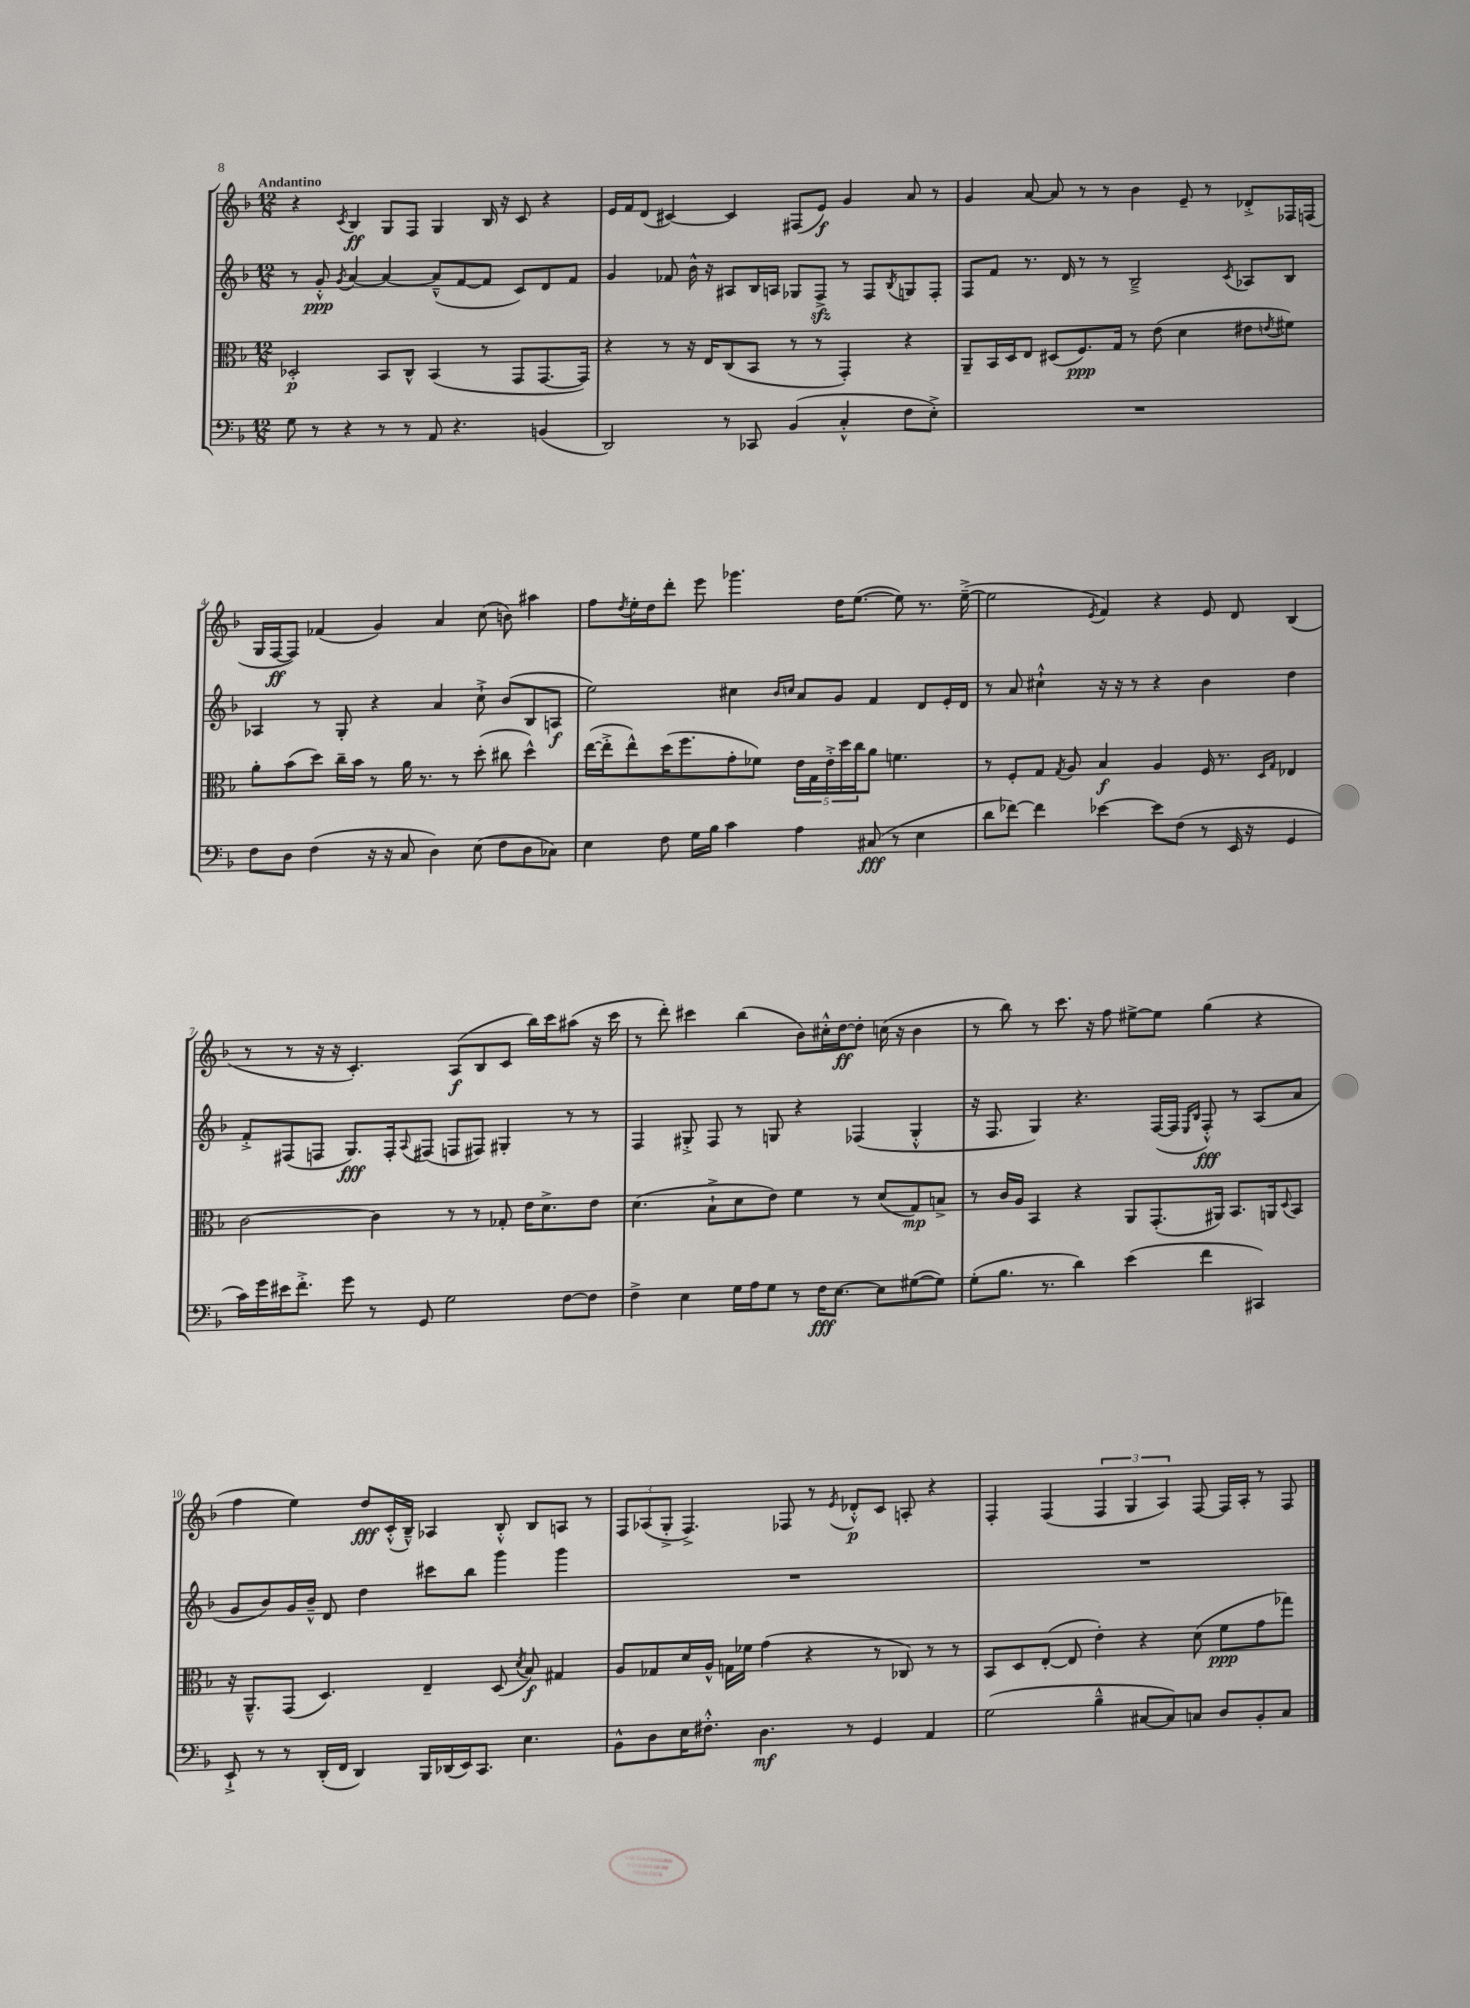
<<
\new StaffGroup <<
\new Staff = "s0" {
    \clef treble \key f \major \numericTimeSignature \time 12/8 \tempo "Andantino"
    r4 \acciaccatura { c'8 } bes4\ff g8 f8 g4 bes16 r16 c'8 r4 |
    e'16 f'16 d'8( cis'4~) cis'4 fis8( e'8\f) g'4 a'8 r8 |
    g'4 a'8~ a'8 r8 r8 bes'4 e'8-- r8 des'8-.-> fes16 f16( |
    g16 f16~\ff f8) fes'4( g'4) a'4 c''8( b'8) ais''4 |
    f''8 \acciaccatura { d''8 } e''16-. d''16 d'''8-. e'''8 ges'''4. d''16 e''8.~( e''8) r8. e''16~--->( |
    e''2 \acciaccatura { e'8 } f'4) r4 e'8 d'8 bes4( |
    r8 r8 r16 r16 c'4.-.) a8\f( bes8 c'8 bes''16) c'''16 ais''8( r16 c'''16 |
    r8 d'''8-.) cis'''4 bes''4( bes'8) cis''16-.-^ d''16~\ff d''8-. c''16( r16 bes'4 |
    r8 bes''8) r8 c'''8. r16 f''8 eis''8~-> eis''8 g''4( r4 |
    f''4 e''4) d''8\fff c'16-.-^( bes16---^) aes4 bes8-.-^ bes8 a8 r8 |
    \tuplet 3/2 { f8 aes8( g8-.-> } f4.->) fes8 r8 \acciaccatura { e'8 } des'8-.-^\p c'8 a8-. r4 |
    f4-. f4( \tuplet 3/2 { f4 g4 a4) } f8~ f16 a16-. r8 f8 \bar "|." |
}
\new Staff = "s1" {
    \clef treble \key f \major \numericTimeSignature \time 12/8
    r8 g'8-.-^\ppp \acciaccatura { g'8 } a'4~ a'4~ a'8---^( f'8~ f'8 c'8) d'8 f'8 |
    g'4 fes'8 bes'16-^ r16 ais8 bes16 a16 ges8 f8->\sfz r8 f8 \acciaccatura { bes8 } g8 f8-. |
    f8 f'8 r8. d'16 r8 r8 bes2---> \acciaccatura { c'8 } aes8 bes8 |
    aes4 r8 g8-. r4 a'4 c''8-!-> bes'8( bes8 a8\f |
    e''2) cis''4 \grace { bes'16 c''16 } a'8 g'8 f'4 d'8 e'16-. d'16 |
    r8 a'8 cis''4-!-^ r16 r16 r8 r4 bes'4 d''4 |
    f'8-.-> fis8( f8 g8.\fff) f16-. \appoggiatura { a8 } fis8( f8 fis8) gis4-. r8 r8 |
    f4 gis8-.-> f8 r8 g8 r4 fes4( g4-.-^ |
    r16 f8. g4) r4. f16~( f16 \grace { e16 bes16 } f8-.-^\fff) r8 a8( a'8 |
    g'8 bes'8) g'16 bes'16---^ d'8 d''4 cis'''8 bes''8 g'''4 g'''4 |
    R1. |
    R1. \bar "|." |
}
\new Staff = "s2" {
    \clef alto \key f \major \numericTimeSignature \time 12/8
    des2-.\p bes,8 c8-^ bes,4( r8 g,8 g,8.~ g,16) |
    r4 r8 r16 e16 c8( bes,8 r8 r8 g,4-.) r4 |
    a,8-- bes,16 d16 e8 dis8( f8.\ppp) g16 r8 e'8( d'4 eis'8 \acciaccatura { e'8 } fis'8) |
    a'8-. bes'8( d''8) c''16-- bes'16 r8 a'16 r8. r8 d''8-.( cis''8 d''4-^) |
    e''16~( e''16-.-> e''8-^) d''16( f''8. g'8-. fes'8) \tuplet 5/4 { e'16 g16 e'16-.-> d''16 c''16 } a'8 f'4. |
    r8 f8-. g8 \acciaccatura { g8 } a8 bes4\f a4 f16 r8. \grace { d16 g16 } ees4 |
    c'2~ c'4 r8 r8 ges8-. e'16 d'8.-> e'8 |
    d'4.( bes8-!-> d'8 e'8) f'4 r8 d'8( g8\mp) b8-> |
    r8 c'16 a16 bes,4 r4 a,8 g,8.-.( ais,16) bes,8. a,16 \appoggiatura { d8 } bes,8 |
    r16 a,8.---^ g,8( d4.) e4-- d8( \acciaccatura { d'8 } bes8\f) gis4 |
    a8 ges8 d'16 a16-^ g16 fes'16 g'4( r4 r8 ces8) r8 r8 |
    bes,8 d8 e8~-.( e8 e'4-.) r4 d'8( f'8\ppp g'8 ges''8) \bar "|." |
}
\new Staff = "s3" {
    \clef bass \key f \major \numericTimeSignature \time 12/8
    g8 r8 r4 r8 r8 a,8 r4. b,4( |
    d,2) r8 ces,8 bes,4( c4-.-^ f8 e8-.->) |
    R1. |
    f8 d8 f4( r16 r16 c8 d4) e8( f8 d8 ces8) |
    e4 f8 g16 bes16 c'4 a4 cis8\fff( r8 e4 |
    d'8 fes'8~) fes'4 ees'4~ ees'8 f8( r8 e,16 r16 g,4 |
    c'16) g'16 eis'16 f'8.-.-> g'8 r8 g,8 g2 f8~ f8 |
    f4-> e4 g16 a16 g8 r8 f16\fff e8.~ e8 gis8~( gis8) |
    g8-.( bes8. r8. d'4) e'4( f'4 cis,4) |
    e,8-!-> r8 r8 d,16-.( f,16 d,4) bes,,16 des,16( e,16) c,8. e4. |
    bes,8-^ d8 e16 fis8.-.-^ d4.\mf r8 g,4 a,4 |
    g2( bes4---^ cis8~ cis8) c8 d8 bes,8-. c8 \bar "|." |
}
>>
>>
